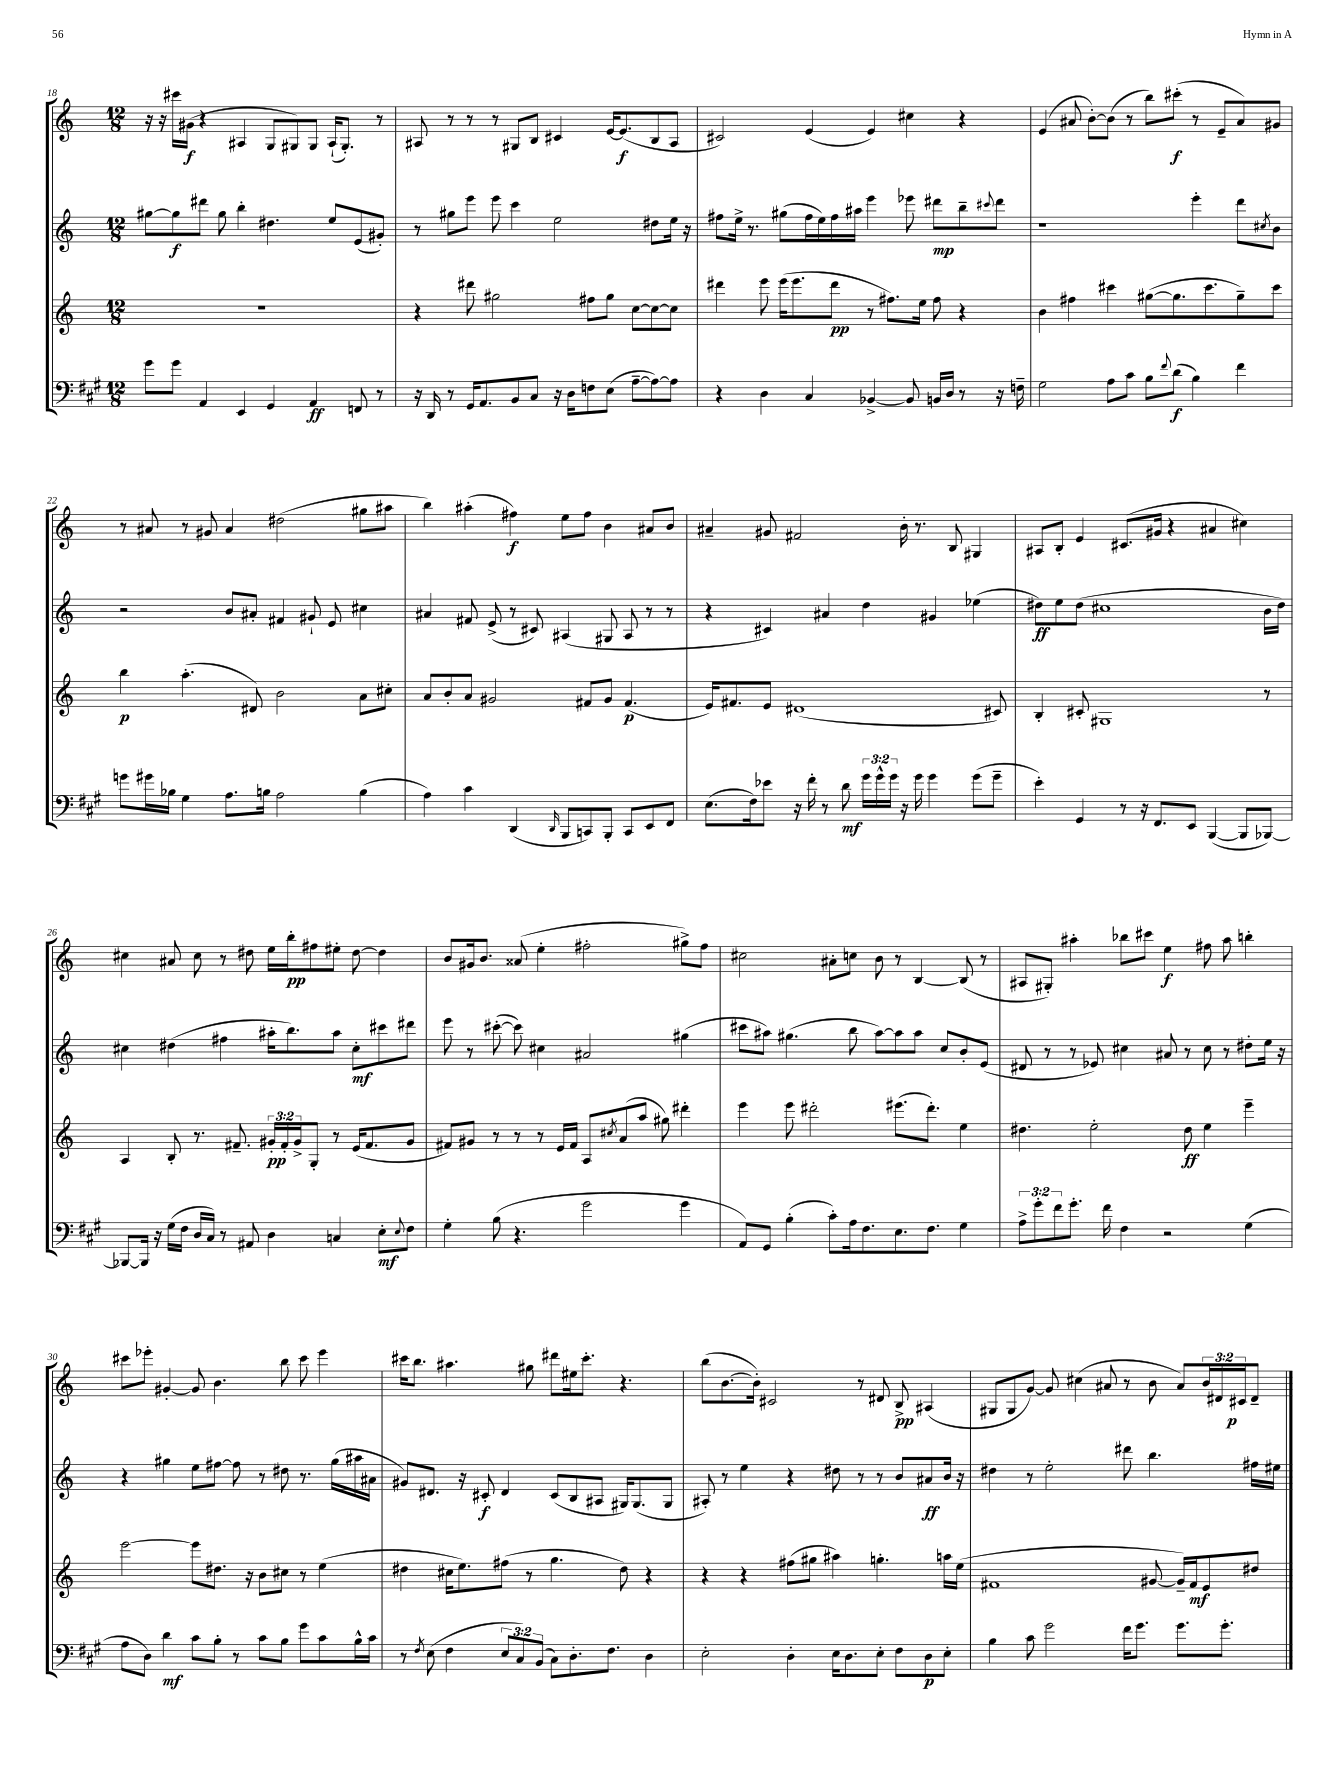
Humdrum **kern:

**kern	**dynam	**kern	**dynam	**kern	**dynam	**kern	**dynam
*part4	*part4	*part3	*part3	*part2	*part2	*part1	*part1
*staff4	*staff4	*staff3	*staff3	*staff2	*staff2	*staff1	*staff1
*clefF4	*	*clefG2	*	*clefG2	*	*clefG2	*
*k[f#c#g#]	*	*k[]	*	*k[]	*	*k[]	*
*M12/8	*	*M12/8	*	*M12/8	*	*M12/8	*
=18	=18	=18	=18	=18	=18	=18	=18
8g#\L	.	1.r	.	[8gg#X\L	.	16r	.
.	.	.	.	.	.	16r	.
8g#\J	.	.	.	8gg#\]	f	16ccc#X\LL	.
.	.	.	.	.	.	(16g#X\JJ	f
4AA/	.	.	.	8ddd#X\J	.	4r	.
.	.	.	.	8gg#\	.	.	.
4EE/	.	.	.	4bb'\	.	4A#X/	.
4GG#/	.	.	.	4.dd#X\	.	8G/L	.
.	.	.	.	.	.	8G#X/)	.
4AA/	ff	.	.	.	.	8G#/J	.
.	.	.	.	8ee/L	.	(16A#`/KL	.
.	.	.	.	.	.	8.G#'/J)	.
8FFn/	.	.	.	(8e/	.	.	.
8r	.	.	.	8g#X'/J)	.	8r	.
=19	=19	=19	=19	=19	=19	=19	=19
16r	.	4r	.	8r	.	8A#X/	.
16DD/	.	.	.	.	.	.	.
8r	.	.	.	8gg#X\L	.	8r	.
16GG#/KL	.	8ddd#X\	.	8eee\J	.	8r	.
8.AA/	.	.	.	.	.	.	.
.	.	2gg#X\	.	8eee\	.	8r	.
8BB/	.	.	.	4ccc\	.	8G#X/L	.
8C#/J	.	.	.	.	.	8B/J	.
16r	.	.	.	2ee\	.	4c#X/	.
16D\KL	.	.	.	.	.	.	.
8Fn\	.	8ff#X\L	.	.	.	.	.
(8E\J	.	8gg#\J	.	.	.	[16e/KL	.
.	.	.	.	.	.	(8.e/]	f
[8A~\L	.	[8cc\L	.	.	.	.	.
8A\_)	.	8cc\_	.	8dd#X\L	.	8B/	.
8A\J]	.	8cc\J]	.	16ee\Jk	.	8A#/J	.
.	.	.	.	16r	.	.	.
=20	=20	=20	=20	=20	=20	=20	=20
4r	.	4ddd#X\	.	8ff#X\L	.	2c#X/)	.
.	.	.	.	16ee^\Jk	.	.	.
.	.	.	.	8.r	.	.	.
4D\	.	8eee\	.	.	.	.	.
.	.	(16eee\KL	.	(8gg#X\L	.	.	.
.	.	8.eee\	.	.	.	.	.
4C#/	.	.	.	16ff#\L	.	(4e/	.
.	.	.	.	16ee\)	.	.	.
.	.	8ddd#\J	pp	16ff#\	.	.	.
.	.	.	.	16aa#X\JJ	.	.	.
[4BB-X^/	.	8r	.	4eee\	.	4e/)	.
.	.	8.ff#X\L)	.	.	.	.	.
8BB-/]	.	.	.	8eee-X\	.	4cc#X\	.
.	.	16ee\Jk	.	.	.	.	.
16BBn/LL	.	8ff#\	.	8ddd#X\L	mp	.	.
16D/JJ	.	.	.	.	.	.	.
8r	.	4r	.	8bb~\	.	4r	.
.	.	.	.	8qqccc#X/	.	.	.
16r	.	.	.	8ddd#\J	.	.	.
16Fn~\	.	.	.	.	.	.	.
=21	=21	=21	=21	=21	=21	=21	=21
2G#\	.	4b\	.	1r	.	(4e/	.
.	.	4ff#X\	.	.	.	8a#X/	.
.	.	.	.	.	.	[8b'\L)	.
8A\L	.	4ccc#X\	.	.	.	(8b\J]	.
8c#\J	.	.	.	.	.	8r	.
8B\L	.	([8gg#X\L	.	.	.	8bb\L)	.
8qqf#/	.	.	.	.	.	.	.
(8d\J	f	8.gg#\]	.	.	.	(8ccc#X'\J	f
4B\)	.	.	.	4eee'\	.	8r	.
.	.	8.ccc#\	.	.	.	.	.
.	.	.	.	.	.	8e~/L	.
4f#\	.	8gg#~\)	.	8ddd\L	.	8a#/)	.
.	.	.	.	8qcc#X/	.	.	.
.	.	8ccc#\J	.	8b\J	.	8g#X/J	.
!!LO:LB:g=z
=22	=22	=22	=22	=22	=22	=22	=22
8gn\L	.	4bb\	p	2r	.	8r	.
16g#X\L	.	.	.	.	.	8a#X/	.
16B-X\JJ	.	.	.	.	.	.	.
4G#\	.	(4.aa'\	.	.	.	8r	.
.	.	.	.	.	.	8g#X/	.
8.A\L	.	.	.	8b/L	.	4a#/	.
.	.	8d#X/)	.	8a#X'/J	.	.	.
16Bn\Jk	.	.	.	.	.	.	.
2A\	.	2b\	.	4f#X/	.	(2dd#X\	.
.	.	.	.	8g#X`/	.	.	.
.	.	.	.	8e/	.	.	.
(4B\	.	8a\L	.	4cc#X\	.	8gg#X\L	.
.	.	8cc#X'\J	.	.	.	8aa#X\J	.
=23	=23	=23	=23	=23	=23	=23	=23
4A\)	.	8a/L	.	4a#X/	.	4bb\)	.
.	.	8b'/	.	.	.	.	.
4c#\	.	8a/J	.	8f#X/	.	(4aa#X'\	.
.	.	2g#X/	.	(8e^/	.	.	.
(4DD/	.	.	.	8r	.	4ff#X\)	f
.	.	.	.	8c#X/)	.	.	.
16qqDD/	.	.	.	.	.	.	.
8BBB/L	.	.	.	(4A#X/	.	8ee\L	.
8CCn/)	.	8f#X/L	.	.	.	8ff#\J	.
8BBB'/J	.	8g#/J	.	8G#X/	.	4b\	.
8CC/L	.	(4.f#/	p	8A#/	.	.	.
8EE/	.	.	.	8r	.	8a#X/L	.
8FF#/J	.	.	.	8r	.	8b/J	.
=24	=24	=24	=24	=24	=24	=24	=24
(8.E\L	.	16e/KL)	.	4r	.	4a#X~/	.
.	.	8.f#X/	.	.	.	.	.
16F#\k)	.	.	.	.	.	.	.
8e-X\J	.	8e/J	.	4c#X/)	.	8g#X/	.
16r	.	(1d#X	.	.	.	2f#X/	.
16f#'\	.	.	.	.	.	.	.
8r	.	.	.	4a#X/	.	.	.
8d\	mf	.	.	.	.	.	.
24g#\LL	.	.	.	4dd\	.	.	.
24g#^^\	.	.	.	.	.	.	.
24g#\JJ	.	.	.	.	.	.	.
16r	.	.	.	.	.	16b'\	.
16g#\	.	.	.	.	.	8.r	.
4g#\	.	.	.	4g#X/	.	.	.
.	.	.	.	.	.	8B/	.
(8g#\L	.	.	.	(4ee-X\	.	4G#X/	.
8g#~\J	.	8c#X/)	.	.	.	.	.
=25	=25	=25	=25	=25	=25	=25	=25
4e'\)	.	4B'/	.	8dd#X\L)	ff	8A#X/L	.
.	.	.	.	8ee\	.	8B'/J	.
4GG#/	.	8c#X'/	.	(8dd#\J	.	4e/	.
.	.	1G#X	.	1cc#X	.	.	.
8r	.	.	.	.	.	(8.c#X/L	.
16r	.	.	.	.	.	.	.
8.FF#/L	.	.	.	.	.	16g#X/Jk	.
.	.	.	.	.	.	4r	.
8EE/J	.	.	.	.	.	.	.
([4BBB/	.	.	.	.	.	4a#X/	.
8BBB/L]	.	.	.	.	.	4cc#X\)	.
[8BBB-X/J)	.	8r	.	16b\LL	.	.	.
.	.	.	.	16dd#\JJ)	.	.	.
!!LO:LB:g=z
=26	=26	=26	=26	=26	=26	=26	=26
8BBB-X/L_	.	4A/	.	4cc#X\	.	4cc#X\	.
16BBB-/Jk]	.	.	.	.	.	.	.
16r	.	.	.	.	.	.	.
(16G#\LL	.	8B'/	.	(4dd#X\	.	8a#X/	.
16F#\JJ	.	.	.	.	.	.	.
16D/LL	.	8.r	.	.	.	8cc#\	.
16C#/JJ)	.	.	.	.	.	.	.
8r	.	.	.	4ff#X\	.	8r	.
.	.	8.f#X~/	.	.	.	.	.
8AA#X/	.	.	.	.	.	8dd#X\	.
4D\	.	24g#X'/LL	pp	16aa#X'\KL	.	16ee\LL	.
.	.	24f#'/	.	.	.	.	.
.	.	.	.	8.bb\)	.	16bb'\J	pp
.	.	24g#^/J	.	.	.	.	.
.	.	8G'/J	.	.	.	8ff#X\	.
4Cn/	.	8r	.	8aa#\J	.	8ee#X'\J	.
.	.	(16e/KL	.	8cc#'\L	mf	[8dd#\	.
.	.	8.f#/	.	.	.	.	.
8E'\L	mf	.	.	8ccc#X\	.	4dd#\]	.
8qqE/	.	.	.	.	.	.	.
8F#\J	.	8g#/J	.	8ddd#X\J	.	.	.
=27	=27	=27	=27	=27	=27	=27	=27
4G#'\	.	8f#X/L)	.	8eee\	.	8b/L	.
.	.	8g#X/J	.	8r	.	16g#X/k	.
.	.	.	.	.	.	8.b/J	.
(8B\	.	8r	.	([8ccc#X'\	.	.	.
4.r	.	8r	.	8ccc#\])	.	(8a##X/	.
.	.	8r	.	4cc#X\	.	4ee'\	.
.	.	16e/LL	.	.	.	.	.
.	.	16f#/JJ	.	.	.	.	.
2g#\	.	8A/L	.	2a#X/	.	2ff#X'\	.
.	.	8qcc#X/	.	.	.	.	.
.	.	(8a/	.	.	.	.	.
.	.	8aa/J	.	.	.	.	.
.	.	8gg#X\)	.	.	.	.	.
4g#\	.	4ddd#X'\	.	(4gg#X\	.	8gg#X^\L)	.
.	.	.	.	.	.	8ff#\J	.
=28	=28	=28	=28	=28	=28	=28	=28
8AA/L)	.	4eee\	.	8ccc#X\L	.	2cc#X\	.
8GG#/J	.	.	.	8aa#X\J)	.	.	.
(4B'\	.	8eee\	.	(4.gg#X\	.	.	.
.	.	2ddd#X'\	.	.	.	.	.
8c#'\L)	.	.	.	.	.	8a#X'\L	.
16A\k	.	.	.	8bb\	.	8ccn\J	.
8.F#\	.	.	.	.	.	.	.
.	.	.	.	[8aa#\L)	.	8b\	.
8.E\	.	(8.eee#X\L	.	8aa#\]	.	8r	.
.	.	.	.	8aa#\J	.	[4B/	.
8.F#\J	.	8.ddd#'\J)	.	.	.	.	.
.	.	.	.	8cc/L	.	.	.
4G#\	.	4ee\	.	8b'/	.	(8B/]	.
.	.	.	.	(8e/J	.	8r	.
=29	=29	=29	=29	=29	=29	=29	=29
12A^\L	.	4.dd#X\	.	8d#X/	.	8A#X/L	.
12g#'\	.	.	.	.	.	.	.
.	.	.	.	8r	.	8G#X'/J)	.
12f#\	.	.	.	.	.	.	.
8.g#'\J	.	.	.	8r	.	4aa#X'\	.
.	.	2ee'\	.	8e-X/)	.	.	.
16f#\	.	.	.	.	.	.	.
4F#\	.	.	.	4cc#X\	.	8bb-X\L	.
.	.	.	.	.	.	8ccc#X\J	.
2r	.	.	.	8a#X/	.	4ee\	f
.	.	8dd#\	ff	8r	.	.	.
.	.	4ee\	.	8cc#\	.	8ff#X\	.
.	.	.	.	8r	.	8aa#\	.
(4G#\	.	4eee~\	.	8dd#X'\L	.	4bbn'\	.
.	.	.	.	16ee\Jk	.	.	.
.	.	.	.	16r	.	.	.
!!LO:LB:g=z
=30	=30	=30	=30	=30	=30	=30	=30
8A\L	.	[2eee\	.	4r	.	8ccc#X\L	.
8D\J)	.	.	.	.	.	8eee-X'\J	.
4d\	mf	.	.	4gg#X\	.	[4g#X'/	.
8c#\L	.	8eee\L]	.	8ee\L	.	8g#/]	.
8B'\J	.	8.dd#X\J	.	[8ff#X\J	.	4.b\	.
8r	.	.	.	8ff#\]	.	.	.
.	.	16r	.	.	.	.	.
8c#\L	.	8b\L	.	8r	.	.	.
8B\J	.	8cc#X\J	.	8dd#X\	.	8bb\	.
8g#\L	.	8r	.	8.r	.	8ccc#\	.
8c#\	.	(4ee\	.	.	.	4eee-\	.
.	.	.	.	(16gg#\LL	.	.	.
16B^^\L	.	.	.	16aa#X\	.	.	.
16c#\JJ	.	.	.	16a#X\JJ	.	.	.
=31	=31	=31	=31	=31	=31	=31	=31
8r	.	4dd#X\	.	8g#X/L)	.	16ccc#X\KL	.
.	.	.	.	.	.	8.bb\J	.
8qF#/	.	.	.	.	.	.	.
(8E\	.	.	.	8.d#X/J	.	.	.
4F#\	.	16cc#X\KL	.	.	.	4.aa#X\	.
.	.	8.ee\)	.	16r	.	.	.
.	.	.	.	8c#X'/	f	.	.
12E/L	.	(8ff#X\J	.	4d#/	.	.	.
12C#/)	.	.	.	.	.	.	.
.	.	8r	.	.	.	8gg#X\	.
(12BB/J	.	.	.	.	.	.	.
8C#\L)	.	4.gg\	.	(8c#/L	.	8ddd#X\L	.
8.D'\	.	.	.	8B/	.	16ee#X\k	.
.	.	.	.	.	.	8.ccc#'\J	.
.	.	.	.	8A#X/J	.	.	.
8.F#\J	.	.	.	.	.	.	.
.	.	8dd#\)	.	16G#X/KL)	.	4.r	.
.	.	.	.	(8.G#/	.	.	.
4D\	.	4r	.	.	.	.	.
.	.	.	.	8G#/J	.	.	.
=32	=32	=32	=32	=32	=32	=32	=32
2E'\	.	4r	.	8A#X'/)	.	(8bb\L	.
.	.	.	.	8r	.	[8.b\	.
.	.	4r	.	4ee\	.	.	.
.	.	.	.	.	.	16b'\Jk])	.
.	.	.	.	.	.	2c#X/	.
4D'\	.	(8ff#X\L	.	4r	.	.	.
.	.	8gg#X\J	.	.	.	.	.
16E\KL	.	4aa#X\)	.	8dd#X\	.	.	.
8.D\	.	.	.	.	.	.	.
.	.	.	.	8r	.	8r	.
8E'\J	.	4.ggn'\	.	8r	.	8d#X/	.
8F#\L	.	.	.	8b/L	.	8B^/	pp
8D\	p	.	.	8a#X/	ff	(4A#X/	.
8E'\J	.	16aan\LL	.	16b/Jk	.	.	.
.	.	(16ee\JJ	.	16r	.	.	.
=33	=33	=33	=33	=33	=33	=33	=33
4B\	.	1f#X	.	4dd#X\	.	8G#X/L	.
.	.	.	.	.	.	8G#/	.
8c#\	.	.	.	8r	.	[8g/J)	.
2g#\	.	.	.	2ee'\	.	8g/]	.
.	.	.	.	.	.	(4cc#X\	.
.	.	.	.	.	.	8a#X/	.
16f#\KL	.	.	.	8ddd#X\	.	8r	.
8.g#\J	.	.	.	.	.	.	.
.	.	[8g#X/	.	4.bb\	.	8b\	.
8.g#\L	.	16g#~/LL])	.	.	.	8a#/L)	.
.	.	16f#/J	mf	.	.	.	.
.	.	8e/	.	.	.	24b/L	.
.	.	.	.	.	.	24d#X/	.
8.g#'\J	.	.	.	.	.	.	.
.	.	.	.	.	.	24c#X/J	p
.	.	8dd#X/J	.	16ff#X\LL	.	8d#~/J	.
.	.	.	.	16ee#X\JJ	.	.	.
==	==	==	==	==	==	==	==
*-	*-	*-	*-	*-	*-	*-	*-
